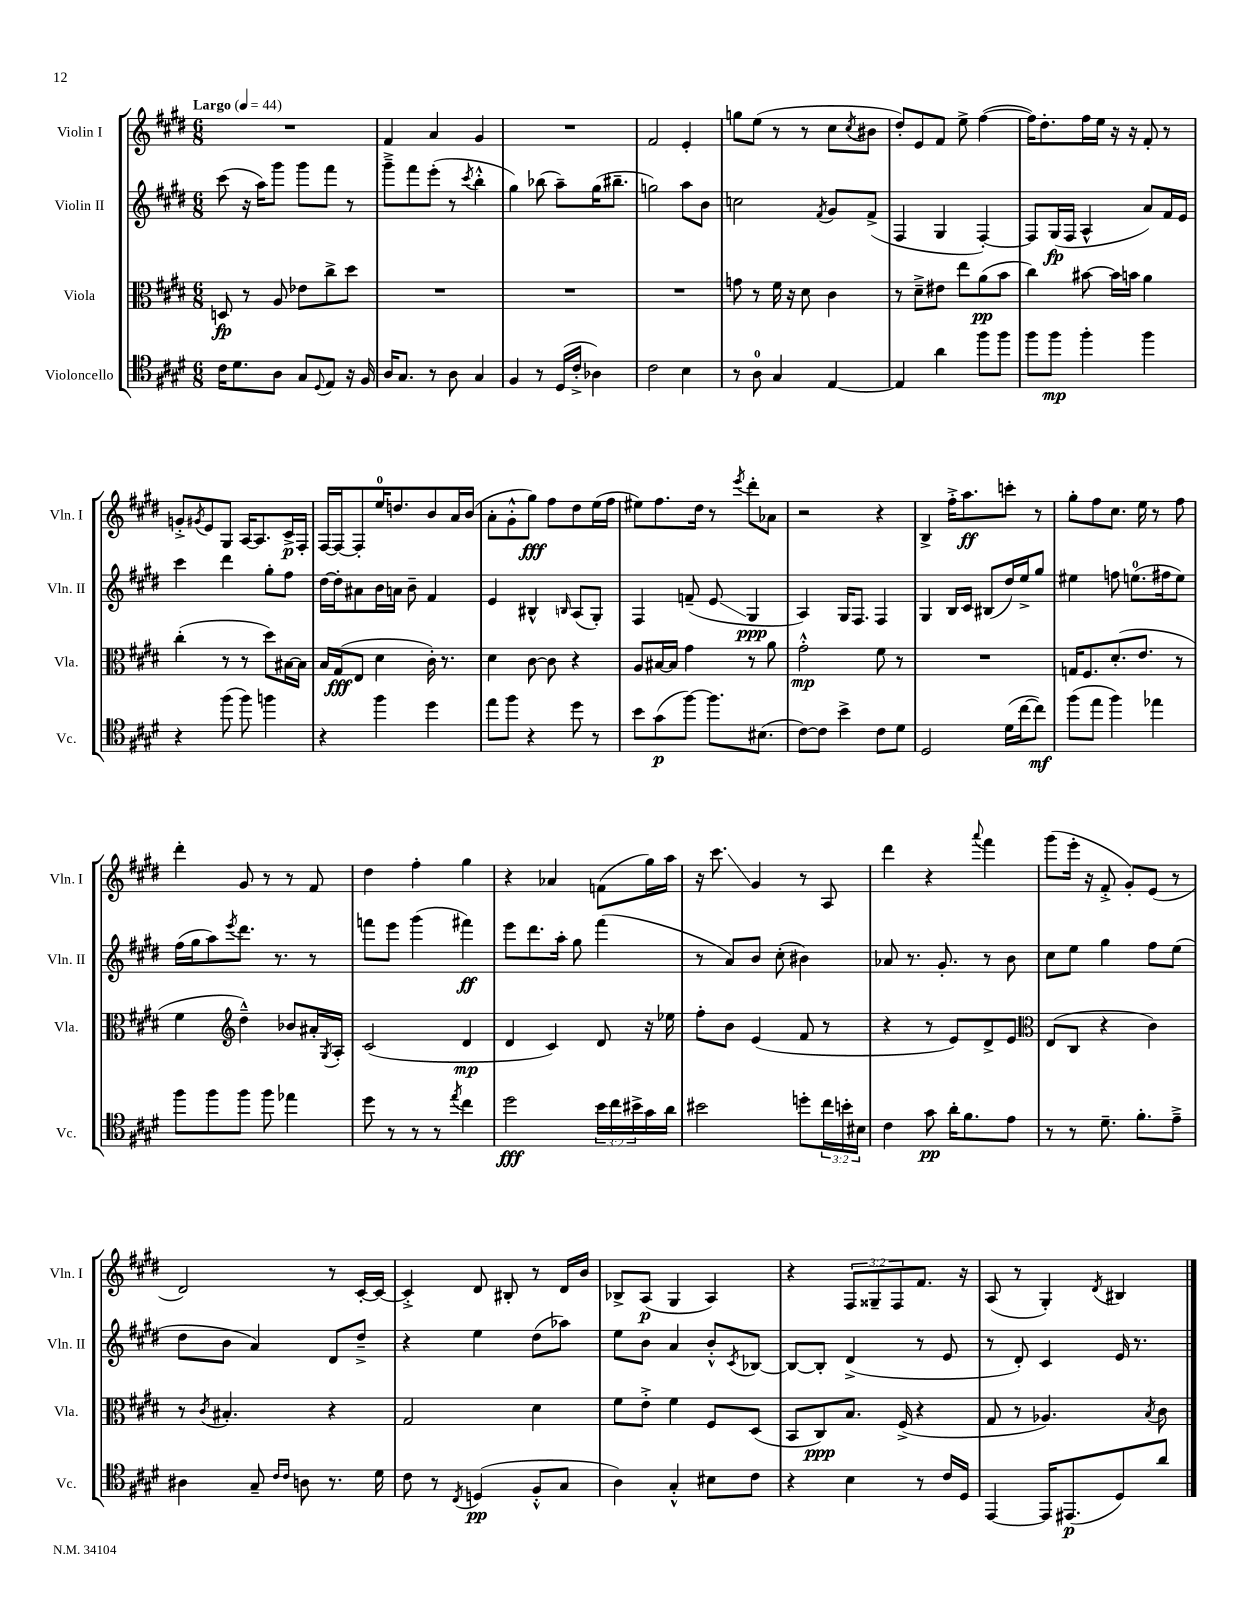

**kern	**kern	**kern	**kern
*staff4	*staff3	*staff2	*staff1
*clefC4	*clefC3	*clefG2	*clefG2
*k[f#c#g#d#]	*k[f#c#g#d#]	*k[f#c#g#d#]	*k[f#c#g#d#]
*M6/8	*M6/8	*M6/8	*M6/8
*MM44	*MM44	*MM44	*MM44
16c#	8D	(8ccc#	2.r
8.d#	.	.	.
.	8r	16r	.
.	.	16aa)	.
8A	8A	8ggg#	.
8G#	8e-	8ggg#	.
8qqD#	.	.	.
8E	8cc#^	8fff#	.
16r	8dd#	8r	.
16F#	.	.	.
=	=	=	=
16A	2.r	8ggg#~^	4f#
8.G#	.	.	.
.	.	8fff#	.
8r	.	(8eee'	4a
8A	.	8r	.
.	.	8qccc#	.
4G#	.	4bb'^^	4g#
=	=	=	=
4F#	2.r	4gg#)	2.r
8r	.	(8bb-	.
(16D#	.	8aa~)	.
16c#'^	.	.	.
4A-)	.	(16gg#	.
.	.	8.bb#~	.
=	=	=	=
2c#	2.r	2gg)	2f#
4B	.	8aa	4e'
.	.	8b	.
=	=	=	=
8r	8g	2cc	8gg
8A	8r	.	(8ee
4G#	16f#	.	8r
.	16r	.	.
.	8d#	.	8r
.	.	8qf#	.
[4E	4c#	8g#	8cc#
.	.	.	8qcc#
.	.	(8f#^	8b#
=	=	=	=
4E]	8r	4F#	8dd#')
.	8d#~^	.	8e
4a	8e#	4G#	8f#
.	8ee	.	8ee^
8ff#	(8a	[4F#')	([4ff#
8ff#	8b	.	.
=	=	=	=
8ff#	4cc#)	8F#]	16ff#])
.	.	.	8.dd#'
8ff#	.	(16G#	.
.	.	16F#	.
4ff#'	[8b#	4A^^	16ff#
.	.	.	16ee
.	16b#]	.	16r
.	16b	.	16r
4ff#	4a	8a)	8f#'
.	.	16f#	8r
.	.	16e	.
=	=	=	=
4r	(4cc#'	4ccc#	8g'^
.	.	.	8qg#
.	.	.	8e
(8ff#	8r	4ddd#	8G#
8ff#)	8r	.	[16A
.	.	.	8.A]
4ff	8dd#)	8gg#'	.
.	[16B#	8ff#	16c#^
.	16B#]	.	16F#'
=	=	=	=
4r	16B	[16dd#	[16F#
.	(16G#	16dd#']	16F#_
.	8E	8a#	8F#']
4ff#	4d#	16b	16ee
.	.	16a	8.dd
.	.	8b~	.
4dd#	16c#')	4f#	8b
.	8.r	.	.
.	.	.	16a
.	.	.	(16b
=	=	=	=
8ee	4d#	4e	8a'
8ff#	.	.	8g#'^^
4r	[8c#	4B#^^	8gg#)
.	8c#]	.	8ff#
.	.	16qqB	.
8dd#	4r	(8A	8dd#
8r	.	8G#')	(16ee
.	.	.	16ff#
=	=	=	=
8b	8A	4F#	8ee#)
(8g#	[16B#	.	8.ff#
.	16B#]	.	.
[8ff#)	4g#	(8f~	.
.	.	.	16dd#
8.ff#]	.	8e	8r
.	.	.	8qeee
.	8r	4G#	8ddd#'
(8.B#	.	.	.
.	8a	.	8a-
=	=	=	=
[8c#)	2g#'^^	4A)	2r
8c#]	.	.	.
4b^	.	16G#	.
.	.	8.F#	.
8c#	8f#	4F#	4r
8d#	8r	.	.
=	=	=	=
2D#	2.r	4G#	4B^
.	.	16B	16ff#'^
.	.	16c#	8.aa
.	.	(8B#	.
(16d#	.	16dd#)	8ccc'
[16cc#	.	16ee^	.
8cc#])	.	8gg#	8r
=	=	=	=
(8ff#	16G	4ee#	8gg#'
.	8.F#	.	.
8ee	.	.	8ff#
4ff#)	(8.d#'	8ff	8.cc#
.	.	(8.ee	.
.	8.e	.	16ee
4ee-	.	.	8r
.	.	16ff#	.
.	8r	8ee)	8ff#
=	=	=	=
8ff#	4f#	(16ff#	4ddd#'
.	.	16gg#	.
8ff#	.	8aa)	.
*	*clefG2	*	*
.	.	8qeee	.
8ff#	4dd#~^^)	8.ddd#	8g#
8ff#	.	.	8r
.	.	8.r	.
4ee-	8b-	.	8r
.	16a#'	8r	8f#
.	8qG#	.	.
.	16A'	.	.
=	=	=	=
8dd#	(2c#	8fff	4dd#
8r	.	8eee	.
8r	.	(4ggg#	4ff#'
8r	.	.	.
8qee	.	.	.
4cc#	4d#	4fff#)	4gg#
=	=	=	=
2dd#	4d#	8eee	4r
.	.	8.ddd#	.
.	4c#)	.	4a-
.	.	16aa'	.
.	.	8gg#	.
24b	8d#	(4fff#	(8f
24cc#	.	.	.
24b#^	.	.	.
16g#	16r	.	16gg#)
16a	16ee-	.	16aa
=	=	=	=
2b#	8ff#'	8r	16r
.	.	.	8.ccc#
.	8b	8a)	.
.	(4e	8b	4g#
.	.	(8cc#'	.
8dd'	8f#	4b#)	8r
24cc#	8r	.	8A
24b'	.	.	.
24B#	.	.	.
=	=	=	=
4c#	4r	8a-	4ddd#
.	.	8.r	.
8g#	8r	.	4r
.	.	8.g#'	.
16a'	8e)	.	.
8.f#	.	.	.
.	.	.	8qqaaa
.	8d#^	8r	4fff#
8e	8e	8b	.
=	=	=	=
*	*clefC3	*	*
8r	(8E	8cc#	(8ggg#
8r	8C#	8ee	16eee'
.	.	.	16r
8.d#~	4r	4gg#	8f#'^
.	.	.	8g#')
8.f#'	.	.	.
.	4c#)	8ff#	(8e
8e~^	.	(8ee	8r
=	=	=	=
4A#	8r	8dd#	2d#)
.	8qc#	.	.
.	4.B#'	8b	.
8G#~	.	4a)	.
16qqc#	.	.	.
16qqc#	.	.	.
8A	.	.	.
8.r	4r	8d#	8r
.	.	8dd#~^	[16c#'
16d#	.	.	16c#_
=	=	=	=
8c#	2G#	4r	4c#'^]
8r	.	.	.
8qC#	.	.	.
(4D	.	4ee	8d#
.	.	.	8B#'
8F#'^^	4d#	(8dd#	8r
8G#	.	8aa-)	16d#
.	.	.	16b
=	=	=	=
4A)	8f#	8ee	8B-^
.	8e'^	8b	(8A
4G#'^^	4f#	4a	4G#
8B#	8F#	8b'^^	4A)
.	.	8qc#	.
8c#	(8D#	[8B-	.
=	=	=	=
4r	8BB	8B-_	4r
.	8C#)	8B-']	.
4B	8.B	(4d#^	12F#
.	.	.	12G##~
.	.	.	12F#
.	(16F#^	.	.
8r	4r	8r	8.f#
16c#	.	8e	.
16D#	.	.	16r
=	=	=	=
[4EE	8G#	8r	(8A
.	8r	8d#')	8r
16EE]	4.A-)	4c#	4G#')
(8.EE#	.	.	.
.	.	.	8qd#
8D#)	.	16e	4B#
.	.	8.r	.
.	8qB	.	.
8a	8c#	.	.
==	==	==	==
*-	*-	*-	*-
